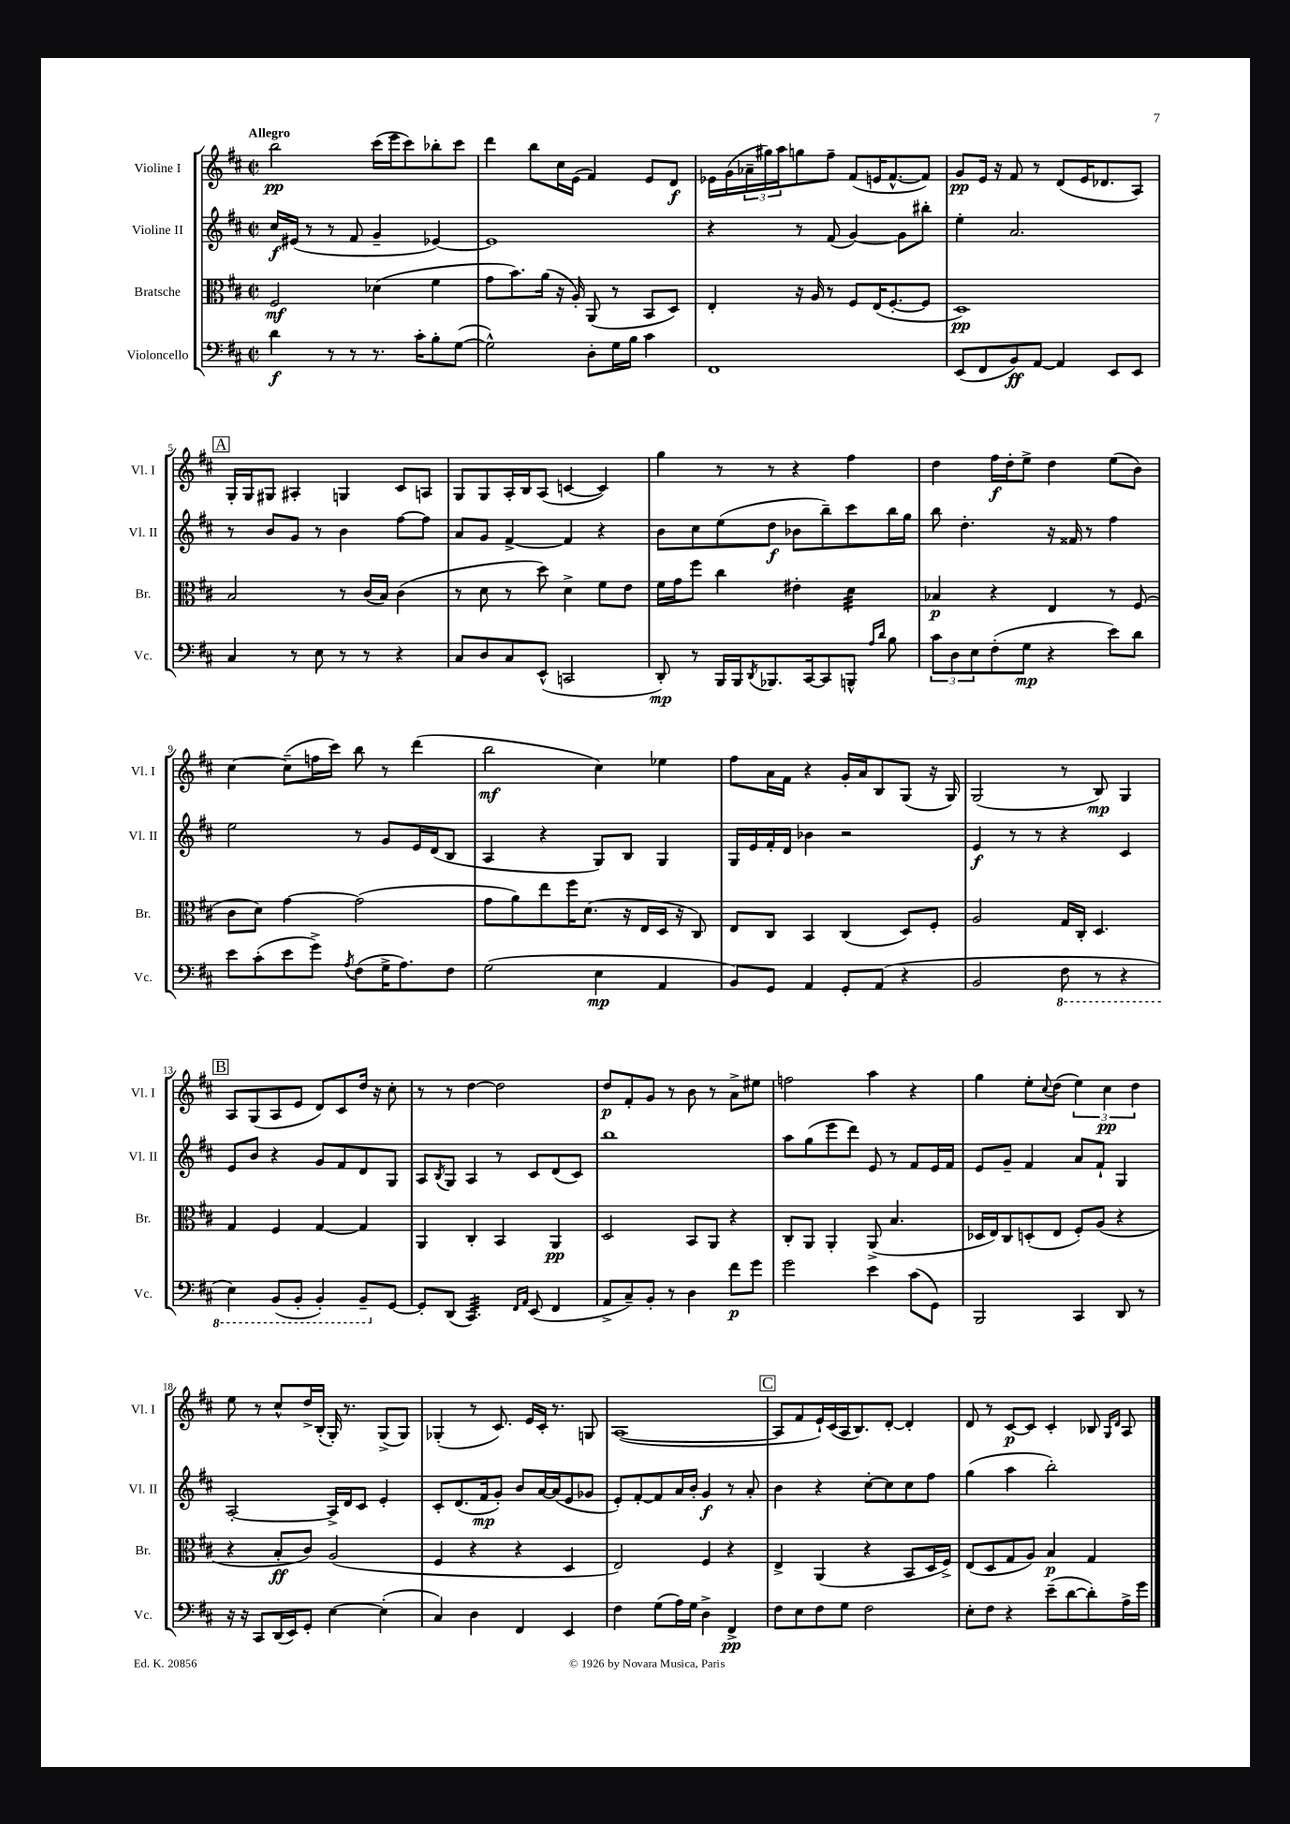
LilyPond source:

<<
\new StaffGroup <<
\new Staff = "s0" \with { instrumentName = "Violine I" shortInstrumentName = "Vl. I" } {
    \clef treble \key d \major \defaultTimeSignature \time 2/2 \tempo "Allegro"
    b''2\pp cis'''16( e'''16 cis'''8) bes''8-. cis'''8 |
    d'''4 b''8 cis''16 e'16( fis'4) e'8 d'8\f |
    ees'16 g'16( \tuplet 3/2 { aes'16-- gis''16) a''16 } g''8 fis''8-- fis'8( e'16 fis'8.~-^ fis'8) |
    g'8\pp e'16 r16 fis'8 r8 d'8( e'16 des'8. a8) |
    \mark \markup { \box "A" } g16-. g16 gis8 ais4-. g4 cis'8 a8 |
    g8 g8 a16-. b16 a8( c'4~ c'4) |
    g''4 r8 r8 r4 fis''4 |
    d''4 fis''16\f d''16-. e''8-> d''4 e''8( b'8) |
    cis''4~ cis''8--( f''16 cis'''16) b''8 r8 d'''4( |
    b''2\mf cis''4) ees''4 |
    fis''8 a'16 fis'16 r4 g'16-. a'16 b8 g8( r16 g16) |
    g2( r8 b8\mp) g4 |
    \mark \markup { \box "B" } a8 g8( a8 e'8 d'8) cis'8 d''16 r16 cis''8-. |
    r8 r8 d''4~ d''2 |
    d''8\p fis'8-. g'8 r8 b'8 r8 a'8-> eis''8 |
    f''2 a''4 r4 |
    g''4 e''8-. \appoggiatura { cis''8 } d''8( \tuplet 3/2 { e''4) cis''4\pp d''4 } |
    e''8 r8 cis''8-^ d''16-> b16-.( g16-.) r8. g8->( g8) |
    ges4-.( r8 cis'8.) e'16 cis'16-. r8. g8 |
    a1~( |
    \mark \markup { \box "C" } a8 fis'8 e'16-!) cis'16( a16 b8.) d'8~-. d'4-. |
    d'8 r8 cis'8~\p cis'8 cis'4-. bes8 \grace { g16 d'16 } a8 \bar "|." |
}
\new Staff = "s1" \with { instrumentName = "Violine II" shortInstrumentName = "Vl. II" } {
    \clef treble \key d \major \defaultTimeSignature \time 2/2
    cis''16\f eis'16( r8 r8 fis'8 g'4-- ees'4~) |
    ees'1 |
    r4 r8 fis'8( g'4~) g'8 bis''8-. |
    e''4-. a'2. |
    \mark \markup { \box "A" } r8 b'8 g'8 r8 b'4 fis''8~ fis''8 |
    a'8 g'8 fis'4~-> fis'4 r4 |
    b'8 cis''8 e''8( d''8\f bes'8 b''8--) cis'''8 b''16 g''16 |
    b''8 d''4.-. r16 fisis'16 r8 fis''4 |
    e''2 r8 g'8 e'16 d'16( b8 |
    a4 r4 g8) b8 g4 |
    g16 e'16 fis'16-. d'16 bes'4 r2 |
    e'4\f r8 r8 r4 cis'4 |
    \mark \markup { \box "B" } e'8 b'8 r4 g'8 fis'8 d'8 g8 |
    a8 \acciaccatura { b8 } g8 a4 r8 cis'8 d'8( cis'8) |
    b''1 |
    a''8 g''8( e'''8 d'''8) e'8 r8 fis'8 e'16 fis'16 |
    e'8 g'8-- fis'4 a'8 fis'8-! g4 |
    a2~-. a16-> d'16 cis'8 e'4-. |
    cis'8-. d'8.( fis'16\mp g'8-.) b'8 a'16~ a'16( e'8 ges'8 |
    e'8-.) fis'8~-. fis'8 a'16 b'16-. g'4\f r8 a'8-. |
    \mark \markup { \box "C" } b'4 r4 cis''8~-. cis''8 cis''8 fis''8 |
    g''4( a''4 b''2-.) \bar "|." |
}
\new Staff = "s2" \with { instrumentName = "Bratsche" shortInstrumentName = "Br." } {
    \clef alto \key d \major \defaultTimeSignature \time 2/2
    fis2\mf des'4( fis'4 |
    g'8 b'8.) a'16( r16 a16-.) a,8( r8 b,8 d8) |
    e4-. r16 a16 r8 fis8 e16( fis8.~-. fis8 |
    d1\pp) |
    \mark \markup { \box "A" } b2 r8 cis'16( b16) cis'4( |
    r8 d'8 r8 d''8) d'4-> fis'8 e'8 |
    fis'16 g'16 fis''8 cis''4 eis'4-. d'4:32 |
    bes4\p r4 e4 r8 fis8( |
    cis'8 d'8) g'4~ g'2( |
    g'8 a'8) e''8 fis''16 d'8.( r16 e16 d16 r16 cis8) |
    e8 cis8 b,4 cis4( d8) fis8-. |
    a2 g16 cis16-. d4. |
    \mark \markup { \box "B" } g4 fis4 g4~ g4 |
    a,4 cis4-. b,4 a,4\pp |
    d2 b,8 a,8 r4 |
    cis8-. a,8 a,4-. a,8->( b4. |
    des16 e16) cis8 d8-.( e8 fis8-.) a8( r4 |
    r4 b8-.\ff cis'8) a2( |
    fis4 r4 r4 d4 |
    e2) fis4 r4 |
    \mark \markup { \box "C" } e4-> a,4( r4 b,8 d16 fis16->) |
    e8( d8 g8 a8) b4\p g4 \bar "|." |
}
\new Staff = "s3" \with { instrumentName = "Violoncello" shortInstrumentName = "Vc." } {
    \clef bass \key d \major \defaultTimeSignature \time 2/2
    d'4\f r8 r8 r8. cis'16-. b8-. g8~( |
    g2-^) d8-. g16 b16 cis'4 |
    fis,1 |
    e,8( fis,8 b,8\ff) a,8~ a,4 e,8 e,8 |
    \mark \markup { \box "A" } cis4 r8 e8 r8 r8 r4 |
    cis8 d8 cis8 e,8-^( c,2 |
    d,8-.\mp) r8 b,,16 b,,16 \acciaccatura { d,8 } bes,,8. cis,16~ cis,8 b,,8-^ \grace { a16 d'16 } b8 |
    \tuplet 3/2 { cis'8 d8 e8 } fis8-.( g8\mp r4 e'8) d'8 |
    e'8 cis'8-.( e'8 g'8->) \acciaccatura { a8 } fis8( g16-> a8.) fis8 |
    g2( e4\mp a,4 |
    b,8) g,8 a,4 g,8-. a,8( r4 |
    b,2 \ottava #-1 fis,8 r8 r4 |
    \mark \markup { \box "B" } e,4) b,,8( b,,8-. b,,4-.) b,,8-- \ottava #0 g,8~ |
    g,8-. d,8( cis,4.:32) \grace { fis,16 a,16 } e,8( fis,4 |
    a,8-> cis8--) b,8-. r8 d4 fis'8\p g'8 |
    g'2 e'4 cis'8( g,8) |
    b,,2 cis,4 d,8 r8 |
    r16 r16 cis,8 d,16( e,16) g,8-. e4~ e4-.( |
    cis4) d4 fis,4 e,4 |
    fis4 g8( a16) g16 d4-> fis,4->\pp |
    \mark \markup { \box "C" } fis8 e8 fis8 g8 fis2 |
    e8-. fis8 r4 e'8--( d'8~ d'8-.) a16-> g'16 \bar "|." |
}
>>
>>
